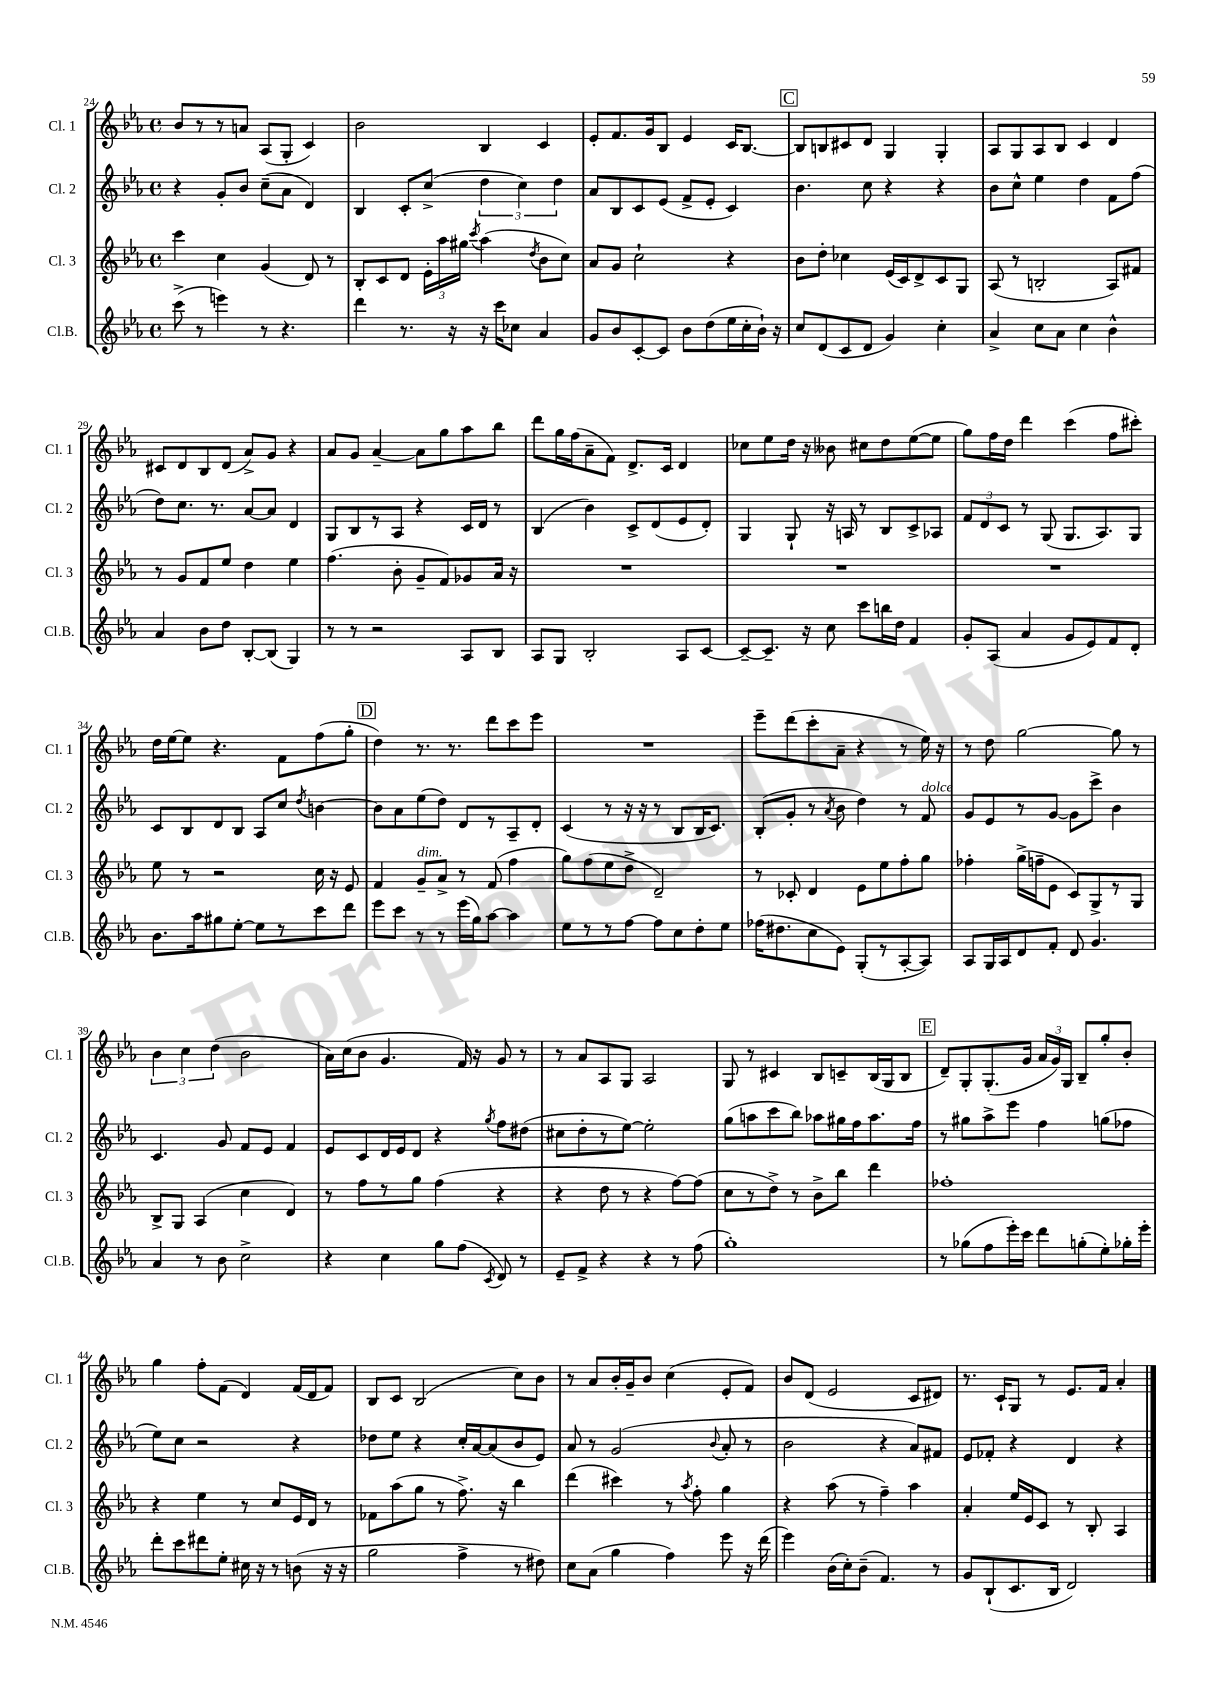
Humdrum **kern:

**kern	**kern	**kern	**kern
*part4	*part3	*part2	*part1
*staff4	*staff3	*staff2	*staff1
*I"Cl.B.	*I"Cl. 3	*I"Cl. 2	*I"Cl. 1
*I'Cl.B.	*I'Cl. 3	*I'Cl. 2	*I'Cl. 1
*clefG2	*clefG2	*clefG2	*clefG2
*k[b-e-a-]	*k[b-e-a-]	*k[b-e-a-]	*k[b-e-a-]
*M4/4	*M4/4	*M4/4	*M4/4
*met(c)	*met(c)	*met(c)	*met(c)
=24	=24	=24	=24
(8ccc^\	4ccc\	4r	8b-/L
8r	.	.	8r
4eeen\)	4cc\	8g'/L	8r
.	.	8b-/J	8an/J
8r	(4g/	(8cc~\L	(8A-/L
4.r	.	8a-\J	8G'/J
.	8d/)	4d/)	4c/)
.	8r	.	.
=25	=25	=25	=25
4ddd\	8B-'/L	4B-/	2b-\
.	8c/	.	.
8.r	8d/J	8c'/L	.
.	24e-'\LL	(8cc^/J	.
.	24aa-\	.	.
16r	.	.	.
.	24gg#X\JJ	.	.
.	8qccc/	.	.
16r	(4aa-\	6dd\	4B-/
16ccc\KL	.	.	.
8cc-X\J	.	.	.
.	.	6cc\)	.
.	8qdd/	.	.
4a-/	8b-\L	.	4c/
.	.	6dd\	.
.	8cc\J)	.	.
=26	=26	=26	=26
8g/L	8a-/L	8a-/L	8e-'/L
8b-/	8g/J	8B-/	8.f/
[8c'/	2cc`\	8c/	.
.	.	.	16g/k
8c/J]	.	(8e-/J	8B-/J
8b-\L	.	8f^/L	4e-/
(8dd\	.	8e-'/J	.
16ee-\L	4r	4c/)	16c/KL
16cc'\	.	.	[8.B-/J
16b-`\JJ)	.	.	.
16r	.	.	.
!!LO:REH:place=s1:t=C
=27	=27	=27	=27
8cc/L	8b-\L	4.b-\	8B-/L]
(8d/	8dd'\J	.	8Bn/
8c/	4cc-X\	.	8c#X/
8d/J	.	8cc\	8d/J
4g/)	(16e-/LL	4r	4G/
.	16c/J)	.	.
.	8d^/	.	.
4cc'\	8c/	4r	4G'/
.	8G/J	.	.
=28	=28	=28	=28
4a-^/	(8A-/	8b-\L	8A-/L
.	8r	8cc^^\J	8G/
8cc\L	2Bn'/	4ee-\	8A-/
8a-\J	.	.	8B-/J
4cc\	.	4dd\	4c/
4b-^^\	8A-/L)	8f\L	4d/
.	8f#X/J	(8ff\J	.
!!LO:LB:g=z
=29	=29	=29	=29
4a-/	8r	8dd\L)	8c#X/L
.	8g/L	8.cc\J	8d/
8b-\L	8f/	.	8B-/
.	.	8.r	.
8dd\J	8ee-/J	.	(8d/J
[8B-'/L	4dd\	[8a-/L	8a-^/L)
(8B-/J]	.	8a-/J]	8g/J
4G/)	4ee-\	4d/	4r
=30	=30	=30	=30
8r	(4.ff\	8G/L	8a-/L
8r	.	8B-/	8g/J
2r	.	8r	[4a-~/
.	8b-'\	8A-/J	.
.	8g~/L	4r	8a-\L]
.	8f/)	.	8gg\
8A-/L	8g-X/	16c/LL	8aa-\
.	.	16d/JJ	.
8B-/J	16a-/Jk	8r	8bb-\J
.	16r	.	.
=31	=31	=31	=31
8A-/L	1r	(4B-/	8ddd\L
8G/J	.	.	16gg\L
.	.	.	(16ff\J
2B-'/	.	4b-\)	8a-~\
.	.	.	8f\J)
.	.	8c^/L	8.d^/L
.	.	(8d/	.
.	.	.	16c/Jk
8A-/L	.	8e-/	4d/
[8c/J	.	8d'/J)	.
=32	=32	=32	=32
8c~/L_	1r	4G/	8cc-X\L
8.c~/J]	.	.	8ee-\
.	.	8G`/	16dd\Jk
16r	.	.	16r
8cc\	.	16r	8b--X\
.	.	16An/	.
8ccc\L	.	8r	8cc#X\L
16bbn\L	.	8B-/L	8dd\
16dd\JJ	.	.	.
4f/	.	8c^/	([8ee-\
.	.	8A-X/J	8ee-\J]
=33	=33	=33	=33
8g'/L	1r	12f/L	8gg\L)
.	.	12d/	.
(8A-/J	.	.	16ff\L
.	.	12c/J	.
.	.	.	16dd\JJ
4a-/	.	8r	4ddd\
.	.	(8G/	.
8g/L	.	8.G/L	(4ccc\
8e-/)	.	.	.
.	.	8.A-/)	.
8f/	.	.	8ff\L
8d'/J	.	8G/J	8ccc#X'\J)
!!LO:LB:g=z
=34	=34	=34	=34
8.b-\L	8ee-\	8c/L	16dd\LL
.	.	.	[16ee-\J
.	8r	8B-/	8ee-\J]
16aa-\k	.	.	.
8gg#X\	2r	8d/	4.r
[8ee-'\J	.	8B-/J	.
8ee-\L]	.	8A-/L	.
8r	.	8cc/J	8f\L
.	.	8qdd/	.
8ccc\	16cc\	[4bn\	(8ff\
.	16r	.	.
8ddd\J	8e-/	.	8gg'\J
!!LO:REH:place=s1:t=D
=35	=35	=35	=35
8eee-\L	4f/	8b\L]	4dd\)
8ccc\J	.	8a-\	.
!	!LO:TX:a:i:t=dim.	!	!
8r	8g~/L	(8ee-\	8.r
8r	8a-^/J	8dd\J)	.
.	.	.	8.r
(16eee-\LL	8r	8d/L	.
16gg\J)	.	.	.
[8aa-\J	(8f/	8r	8ddd\L
4aa-\]	4ff\	8A-~/	8ccc\
.	.	8d'/J	8eee-\J
=36	=36	=36	=36
8ee-\L	8gg\L)	(4c/	1r
8r	(8ff\	.	.
8r	8ee-\	8r	.
[8ff\J	8dd^\J	16r	.
.	.	16r	.
8ff\L]	2d~/)	8r	.
8cc\	.	8B-/L	.
8dd'\	.	16B-/K	.
.	.	8.c/J)	.
8ee-\J	.	.	.
=37	=37	=37	=37
(16ff-X\KL	8r	(8B-'/L	8eee-~\L
8.dd#X\	.	.	.
.	8c-X'/	8g'/J	(8ddd\
8cc\	4d/	8r	8ccc'\
.	.	8qa-/	.
8e-\J)	.	8b-\	8a-~\J
(8G'/L	8e-\L	4dd\)	4r
8r	8ee-\	.	.
[8A-'/	8ff'\	8r	8r
!	!	!LO:TX:a:i:t=dolce	!
8A-/J])	8gg\J	8f/	16ee-\)
.	.	.	16r
=38	=38	=38	=38
8A-/L	4ff-X'\	8g/L	8r
16G/L	.	8e-/	8dd\
16A-/J	.	.	.
8d/	(16gg^\LL	8r	[2gg\
.	16ffn~\J	.	.
8f'/J	8e-\J	[8g/J	.
8d/	8c/L)	8g\L]	.
4.g/	8G^/	8ccc^\J	.
.	8r	4b-\	8gg\]
.	8G/J	.	8r
!!LO:LB:g=z
=39	=39	=39	=39
4a-/	8B-^/L	4.c/	6b-\
.	8G/J	.	.
.	.	.	6cc\
8r	(4A-/	.	.
.	.	.	(6dd\
8b-\	.	8g/	.
2cc^\	4cc\	8f/L	2b-\
.	.	8e-/J	.
.	4d/)	4f/	.
=40	=40	=40	=40
4r	8r	8e-/L	16a-\LL)
.	.	.	(16cc\J
.	8ff\L	8c/	8b-\J
4cc\	8r	16d/L	4.g/
.	.	16e-/J	.
.	8gg\J	8d/J	.
8gg\L	(4ff\	4r	.
(8ff\J	.	.	16f/)
.	.	.	16r
8qc/	.	8qgg/	.
8d/)	4r	8ff\L	8g/
8r	.	(8dd#X\J	8r
=41	=41	=41	=41
8e-~/L	4r	8cc#X\L	8r
8f^/J	.	8dd'\	8a-/L
4r	8dd\	8r	8A-/
.	8r	[8ee-\J)	8G/J
4r	4r	2ee-'\]	2A-/
8r	[8ff\L)	.	.
(8ff\	(8ff\J]	.	.
=42	=42	=42	=42
1gg')	8cc\L	(8gg\L	8G/
.	8r	8aan\	8r
.	8dd^\J)	8ccc\	4c#X/
.	8r	8bb-\J)	.
.	8b-^\L	8aa-X\L	8B-/L
.	8bb-\J	16gg#X\L	8cn~/
.	.	16ff\J	.
.	4ddd\	8.aa-\	(16B-/L
.	.	.	16G/J
.	.	.	8B-/J
.	.	16ff\Jk	.
!!LO:REH:place=s1:t=E
=43	=43	=43	=43
8r	1ff-X'	8r	8d~/L)
(8gg-X\L	.	8gg#X\L	8G'/
8ff\	.	8aa-^\	(8.G'/
16eee-'\L)	.	8eee-\J	.
16ccc\JJ	.	.	16g/Jk
8ddd\L	.	4ff\	24a-/LL
.	.	.	24g/)
.	.	.	24G/JJ
(8ggn'\	.	.	8B-~/L
8ee-'\)	.	(8ggn\L	8gg'/
16gg-X'\L	.	8ff-X\J	8b-'/J
16eee-'\JJ	.	.	.
!!LO:LB:g=z
=44	=44	=44	=44
8ddd'\L	4r	8ee-\L)	4gg\
8ccc\	.	8cc\J	.
8ddd#X\	4ee-\	2r	8ff'\L
8ee-'\J	.	.	(8f\J
16cc#X\	8r	.	4d/)
16r	.	.	.
8r	8cc/L	.	.
(8bn\	16e-/L	4r	(16f/LL
.	16d/JJ	.	16d/J
16r	8r	.	8f/J)
16r	.	.	.
=45	=45	=45	=45
2gg\	8f-X\L	8dd-X\L	8B-/L
.	(8aa-\	8ee-\J	8c/J
.	8gg\J	4r	(2B-/
.	8r	.	.
4ff^\	8.ff^\)	16cc'/LL	.
.	.	[16a-/J	.
.	.	(8a-/]	.
.	16r	.	.
8r	4bb-\	8b-/	8cc\L)
8dd#X\)	.	8e-/J)	8b-\J
=46	=46	=46	=46
8cc\L	(4ddd\	8a-/	8r
(8a-\J	.	8r	8a-/L
4gg\	4ccc#X\)	(2g/	16b-'/L
.	.	.	16g~/J
.	.	.	8b-/J
4ff\)	8r	.	(4cc\
.	8qaa-/	.	.
.	8ff'\	.	.
.	.	8qqb-/	.
8eee-\	4gg\	8a-'/	8e-'/L
16r	.	8r	8f/J)
(16ddd\	.	.	.
=47	=47	=47	=47
4eee-\)	4r	2b-\	8b-/L
.	.	.	(8d/J
(16b-\LL	(8aa-\	.	2e-/
16cc'\J)	.	.	.
(8b-~\J	8r	.	.
4.f/)	4ff~\)	4r	.
.	4aa-\	8a-/L)	8c/L
8r	.	8f#X/J	8d#X/J)
=48	=48	=48	=48
8g/L	4a-'/	8e-/L	8.r
(8B-`/	.	8f-X'/J	.
.	.	.	16c`/KL
8.c/	16ee-/LL	4r	8G/J
.	16e-/J	.	.
.	8c/J	.	8r
16B-/Jk	.	.	.
2d/)	8r	4d/	8.e-/L
.	8B-'/	.	.
.	.	.	16f/Jk
.	4A-/	4r	4a-'/
==	==	==	==
*-	*-	*-	*-
